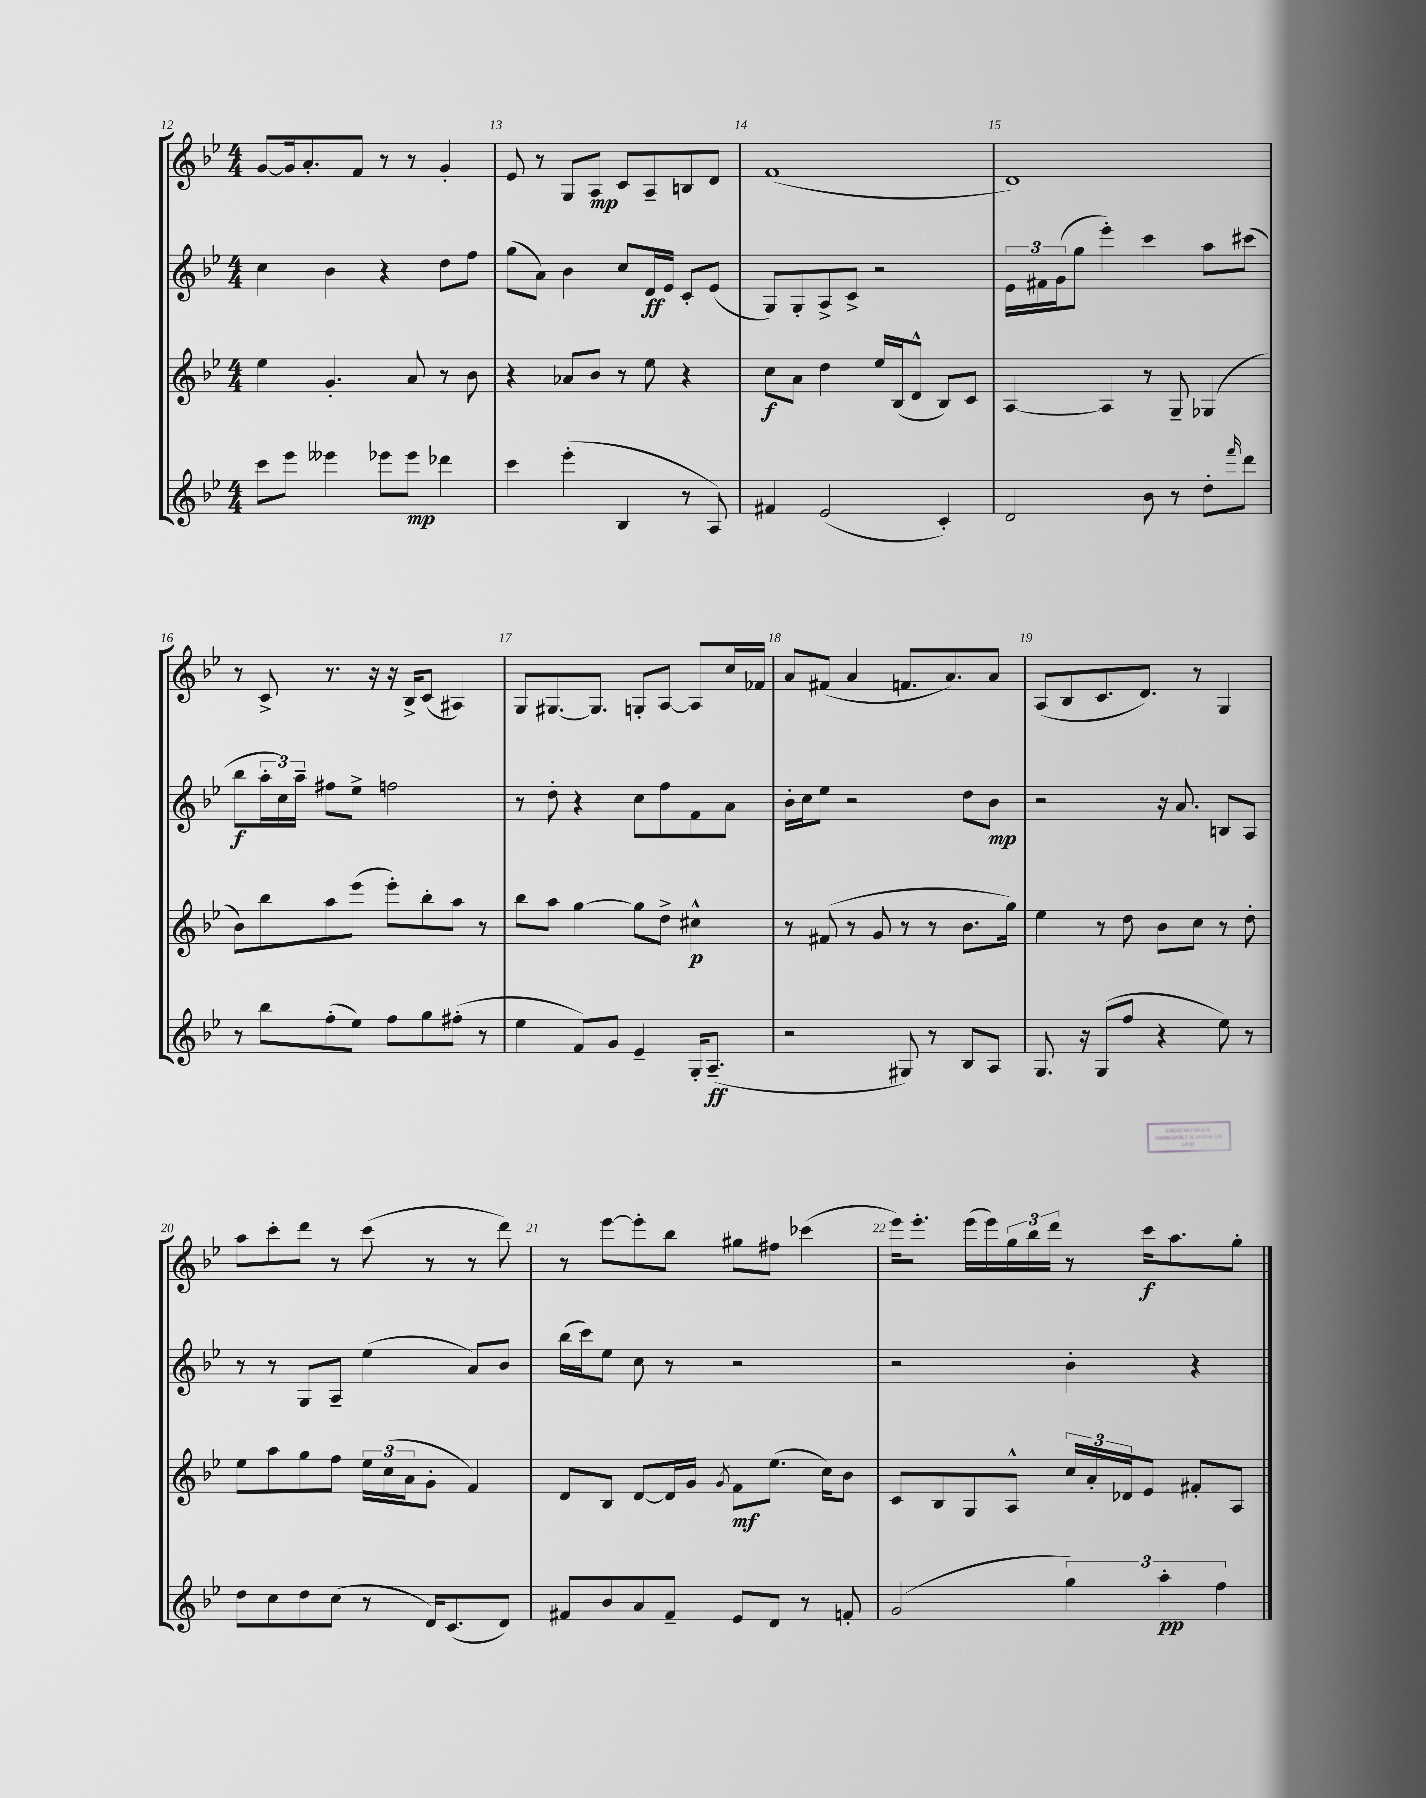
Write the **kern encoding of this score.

**kern	**kern	**kern	**kern
*staff4	*staff3	*staff2	*staff1
*clefG2	*clefG2	*clefG2	*clefG2
*k[b-e-]	*k[b-e-]	*k[b-e-]	*k[b-e-]
*M4/4	*M4/4	*M4/4	*M4/4
8ccc	4ee-	4cc	[8g
8eee-	.	.	16g]
.	.	.	8.a'
4eee--	4.g'	4b-	.
.	.	.	8f
8eee-	.	4r	8r
8eee-	8a	.	8r
4ddd-	8r	8dd	4g'
.	8b-	8ff	.
=	=	=	=
4ccc	4r	(8gg	8e-
.	.	8a)	8r
(4eee-'	8a-	4b-	8G
.	8b-	.	8A
4B-	8r	8cc	8c
.	8ee-	16d	8A~
.	.	16e-	.
8r	4r	8c'	8B
8A)	.	(8e-	8d
=	=	=	=
4f#	8cc	8G)	(1f
.	8a	8G'	.
(2e-	4dd	8A^	.
.	.	8c^	.
.	16ee-	2r	.
.	(16B-	.	.
.	8d^^	.	.
4c')	8B-)	.	.
.	8c	.	.
=	=	=	=
2d	[4A	24e-	1d)
.	.	24f#	.
.	.	(24g	.
.	.	8gg	.
.	4A]	4eee-')	.
8b-	8r	4ccc	.
8r	8G~	.	.
8dd'	(4G-	8aa	.
16qqfff	.	.	.
8ddd	.	(8ccc#	.
=	=	=	=
8r	8b-)	8bb-	8r
8bb-	8bb-	24aa'	8c^
.	.	24cc)	.
.	.	24aa~	.
(8ff'	8aa	8ff#	8.r
8ee-)	(8eee-	8ee-^	.
.	.	.	16r
8ff	8eee-')	2ff	16r
.	.	.	16B-^
8gg	8bb-'	.	(8c
(8ff#'	8aa	.	4A#)
8r	8r	.	.
=	=	=	=
4ee-	8bb-	8r	8G
.	8aa	8dd'	[8.G#
8f)	[4gg	4r	.
.	.	.	8.G#]
8g	.	.	.
4e-~	8gg]	8cc	8G'
.	8dd^	8ff	[8A
16G'	4cc#^^	8f	8A]
(8.A~	.	.	.
.	.	8a	16cc
.	.	.	16f-
=	=	=	=
2r	8r	16b-'	8a
.	.	16cc	.
.	(8f#	8ee-	(8f#
.	8r	2r	4a
.	8g	.	.
8G#)	8r	.	8.f
8r	8r	.	.
.	.	.	8.a)
8B-	8.b-	8dd	.
8A	.	8b-	8a
.	16gg)	.	.
=	=	=	=
8.G	4ee-	2r	(8A
.	.	.	8B-
16r	.	.	.
(8G	8r	.	8.c
8ff	8dd	.	.
.	.	.	8.d)
4r	8b-	16r	.
.	.	8.a	.
.	8cc	.	8r
8ee-)	8r	8B	4G
8r	8dd'	8A	.
=	=	=	=
8dd	8ee-	8r	8aa
8cc	8aa	8r	8ccc'
8dd	8gg	8G	8ddd
(8cc	8ff	8A~	8r
8r	24ee-	(4ee-	(8ccc
.	(24cc	.	.
.	24a	.	.
16d)	8g'	.	8r
(8.c	.	.	.
.	4f)	8a)	8r
8d)	.	8b-	8ddd)
=	=	=	=
8f#	8d	(16bb-	8r
.	.	16ccc)	.
8b-	8B-	8ee-	[8eee-
8a	[8d	8cc	8eee-']
8f#~	16d]	8r	8bb-
.	16g	.	.
.	8qg	.	.
8e-	8f	2r	8gg#
8d	(8.ee-	.	8ff#
8r	.	.	(4ccc-
.	16cc)	.	.
8f'	8b-	.	.
=	=	=	=
(2g	8c	2r	16eee-)
.	.	.	8.eee-'
.	8B-	.	.
.	8G	.	(16eee-
.	.	.	16eee-)
.	8A^^	.	24gg
.	.	.	24bb-
.	.	.	24ddd
6gg)	24cc	4b-'	8r
.	24a'	.	.
.	24d-	.	.
.	8e-	.	16ccc
6aa'	.	.	.
.	.	.	8.aa
.	8f#'	4r	.
6ff	.	.	.
.	8A	.	8gg'
==	==	==	==
*-	*-	*-	*-
